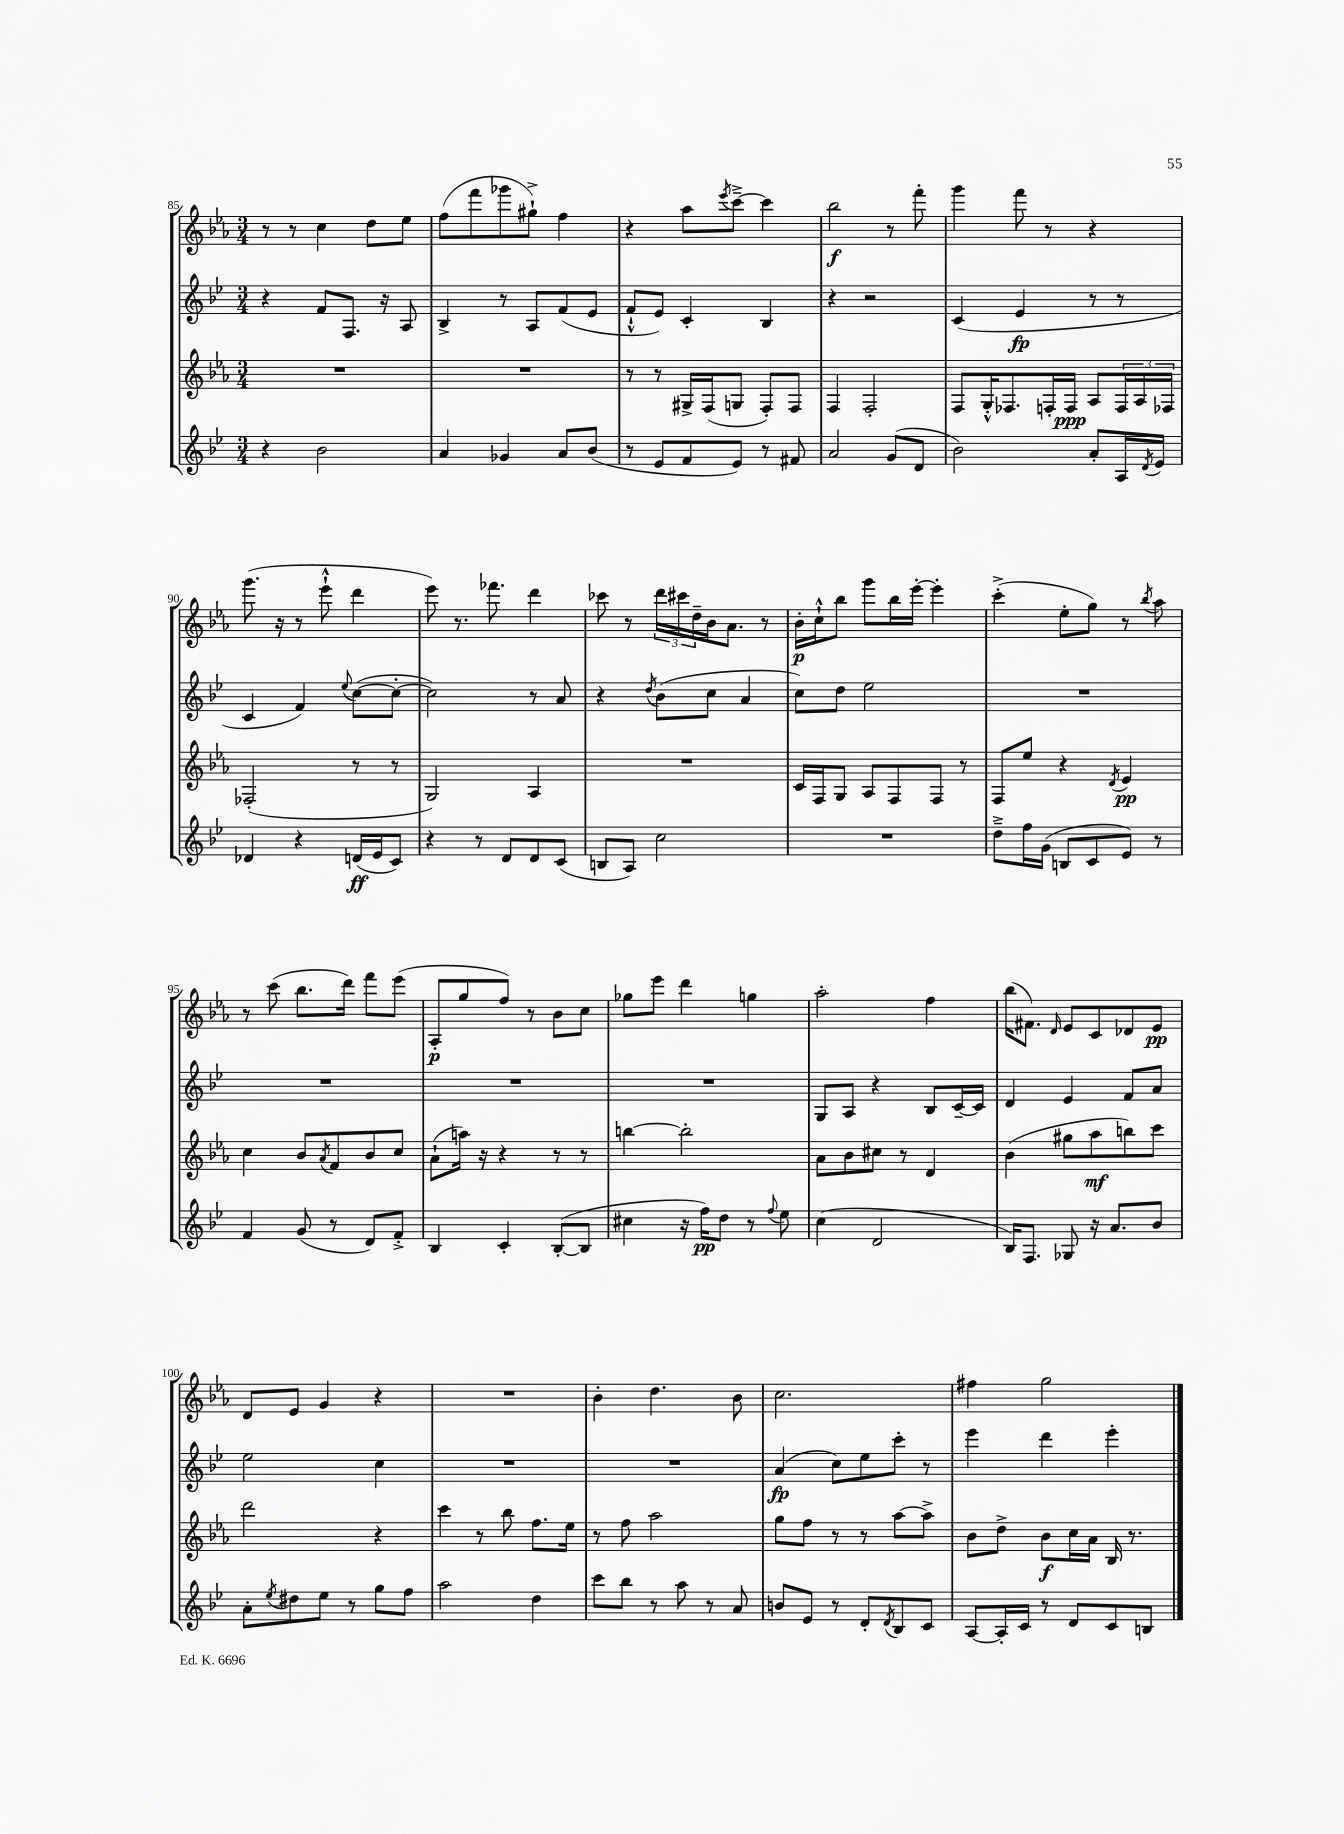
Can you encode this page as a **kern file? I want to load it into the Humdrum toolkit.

**kern	**kern	**kern	**kern
*staff4	*staff3	*staff2	*staff1
*clefG2	*clefG2	*clefG2	*clefG2
*k[b-e-]	*k[b-e-a-]	*k[b-e-]	*k[b-e-a-]
*M3/4	*M3/4	*M3/4	*M3/4
4r	2.r	4r	8r
.	.	.	8r
2b-\	.	8f/L	4cc\
.	.	8.F/J	.
.	.	.	8dd\L
.	.	16r	.
.	.	8A/	8ee-\J
=	=	=	=
4a/	2.r	4B-^/	(8ff\L
.	.	.	8fff\
4g-/	.	8r	8ggg-\
.	.	8A/L	8gg#`^\J)
8a/L	.	(8f/	4ff\
(8b-/J	.	8e-/J	.
=	=	=	=
8r	8r	8f`^^/L	4r
8e-/L	8r	8e-/J)	.
8f/	16G#^/LL	4c'/	8aa-\L
.	(16F/J	.	.
.	.	.	8qeee-/
8e-/J)	8G/J	.	[8ccc~^\J
8r	8F'/L)	4B-/	4ccc\]
8f#/	8F/J	.	.
=	=	=	=
2a/	4F/	4r	2bb-\
.	2F'/	2r	.
(8g/L	.	.	8r
8d/J	.	.	8fff'\
=	=	=	=
2b-\)	8F/L	(4c/	4ggg\
.	16G'^^/K	.	.
.	8.F-/	.	.
.	.	4e-/	8fff\
.	16F'/L	.	8r
.	16F/JJ	.	.
8a'/L	8A-/L	8r	4r
16A/L	24F/L	8r	.
.	24A-/	.	.
8qd/	.	.	.
16e-/JJ	.	.	.
.	24F-/JJ	.	.
=	=	=	=
4d-/	(2F-'/	4c/	(8.ggg\
.	.	.	16r
4r	.	4f/)	8r
.	.	.	8eee-`^^\
.	.	8qqee-/	.
(16d/LL	8r	([8cc\L	4ddd\
16e-/J	.	.	.
8c/J)	8r	8cc'\_J	.
=	=	=	=
4r	2G/)	2cc\])	8eee-\)
.	.	.	8.r
8r	.	.	.
.	.	.	8.fff-\
8d/L	.	.	.
8d/	4A-/	8r	4ddd\
(8c/J	.	8a/	.
=	=	=	=
8B/L	2.r	4r	8ccc-\
8A/J)	.	.	8r
.	.	8qdd/	.
2cc\	.	(8b-\L	24ddd\LL
.	.	.	24ccc#\
.	.	.	24dd~\
.	.	8cc\J	16b-\J
.	.	.	8.a-\J
.	.	4a/	.
.	.	.	8r
=	=	=	=
2.r	16c/LL	8cc\L)	16b-'\LL
.	16F/J	.	16cc`^^\J
.	8G/J	8dd\J	8bb-\J
.	8A-/L	2ee-\	8ggg\L
.	8F/	.	16bb-\L
.	.	.	[16eee-'\JJ
.	8F/J	.	4eee-'\]
.	8r	.	.
=	=	=	=
8dd~^\L	8F/L	2.r	(4ccc'^\
16ff\L	8ee-/J	.	.
(16g\JJ	.	.	.
8B/L	4r	.	8ee-'\L
8c/	.	.	8gg\J)
.	8qd/	.	.
8e-/J)	4e-/	.	8r
.	.	.	8qbb-/
8r	.	.	8aa-\
=	=	=	=
4f/	4cc\	2.r	8r
.	.	.	(8ccc\
(8g/	8b-/L	.	8.bb-\L
.	8qa-/	.	.
8r	8f/	.	.
.	.	.	16ddd\Jk)
8d/L)	8b-/	.	8fff\L
8f'^/J	8cc/J	.	(8eee-\J
=	=	=	=
4B-/	(8a-`\L	2.r	8A-'/L
.	16aa\Jk)	.	8gg/
.	16r	.	.
4c'/	4r	.	8ff/J)
.	.	.	8r
([8B-'/L	8r	.	8b-\L
8B-/]J	8r	.	8cc\J
=	=	=	=
4cc#\	[4bb\	2.r	8gg-\L
.	.	.	8eee-\J
16r	2bb'\]	.	4ddd\
16ff\LK)	.	.	.
8dd\J	.	.	.
8r	.	.	4gg\
8qqff/	.	.	.
8ee-\	.	.	.
=	=	=	=
(4cc\	8a-\L	8G/L	2aa-'\
.	8b-\	8A/J	.
2d/	8cc#\J	4r	.
.	8r	.	.
.	4d/	8B-/L	4ff\
.	.	[16c~/L	.
.	.	16c/]JJ	.
=	=	=	=
16B-/LK)	(4b-\	4d/	(16bb-\LK
8.F/J	.	.	8.f#\J)
.	.	.	16qqd/
8G-/	8gg#\L	4e-/	8e-/L
16r	8aa-\	.	8c/
8.a/L	.	.	.
.	8bb\)	8f/L	8d-/
8b-/J	8ccc\J	8a/J	8e-/J
=	=	=	=
8a'\L	2ddd\	2ee-\	8d/L
8qee-/	.	.	.
8dd#\	.	.	8e-/J
8ee-\J	.	.	4g/
8r	.	.	.
8gg\L	4r	4cc\	4r
8ff\J	.	.	.
=	=	=	=
2aa\	4ccc\	2.r	2.r
.	8r	.	.
.	8bb-\	.	.
4dd\	8.ff\L	.	.
.	16ee-\Jk	.	.
=	=	=	=
8ccc\L	8r	2.r	4b-'\
8bb-\J	8ff\	.	.
8r	2aa-\	.	4.dd\
8aa\	.	.	.
8r	.	.	.
8a/	.	.	8b-\
=	=	=	=
8b/L	8gg\L	(4a/	2.cc\
8e-/J	8ff\J	.	.
8r	8r	8cc\L)	.
8d'/L	8r	8ee-\	.
8qd/	.	.	.
8B-/	[8aa-\L	8ccc'\J	.
8c/J	8aa-^\]J	8r	.
=	=	=	=
[8A/L	8b-\L	4eee-\	4ff#\
16A'/]L	8dd^\J	.	.
16c/JJ	.	.	.
8r	8b-\L	4ddd\	2gg\
8d/L	16cc\L	.	.
.	16a-\JJ	.	.
8c/	16B-/	4eee-'\	.
.	8.r	.	.
8B/J	.	.	.
==	==	==	==
*-	*-	*-	*-
